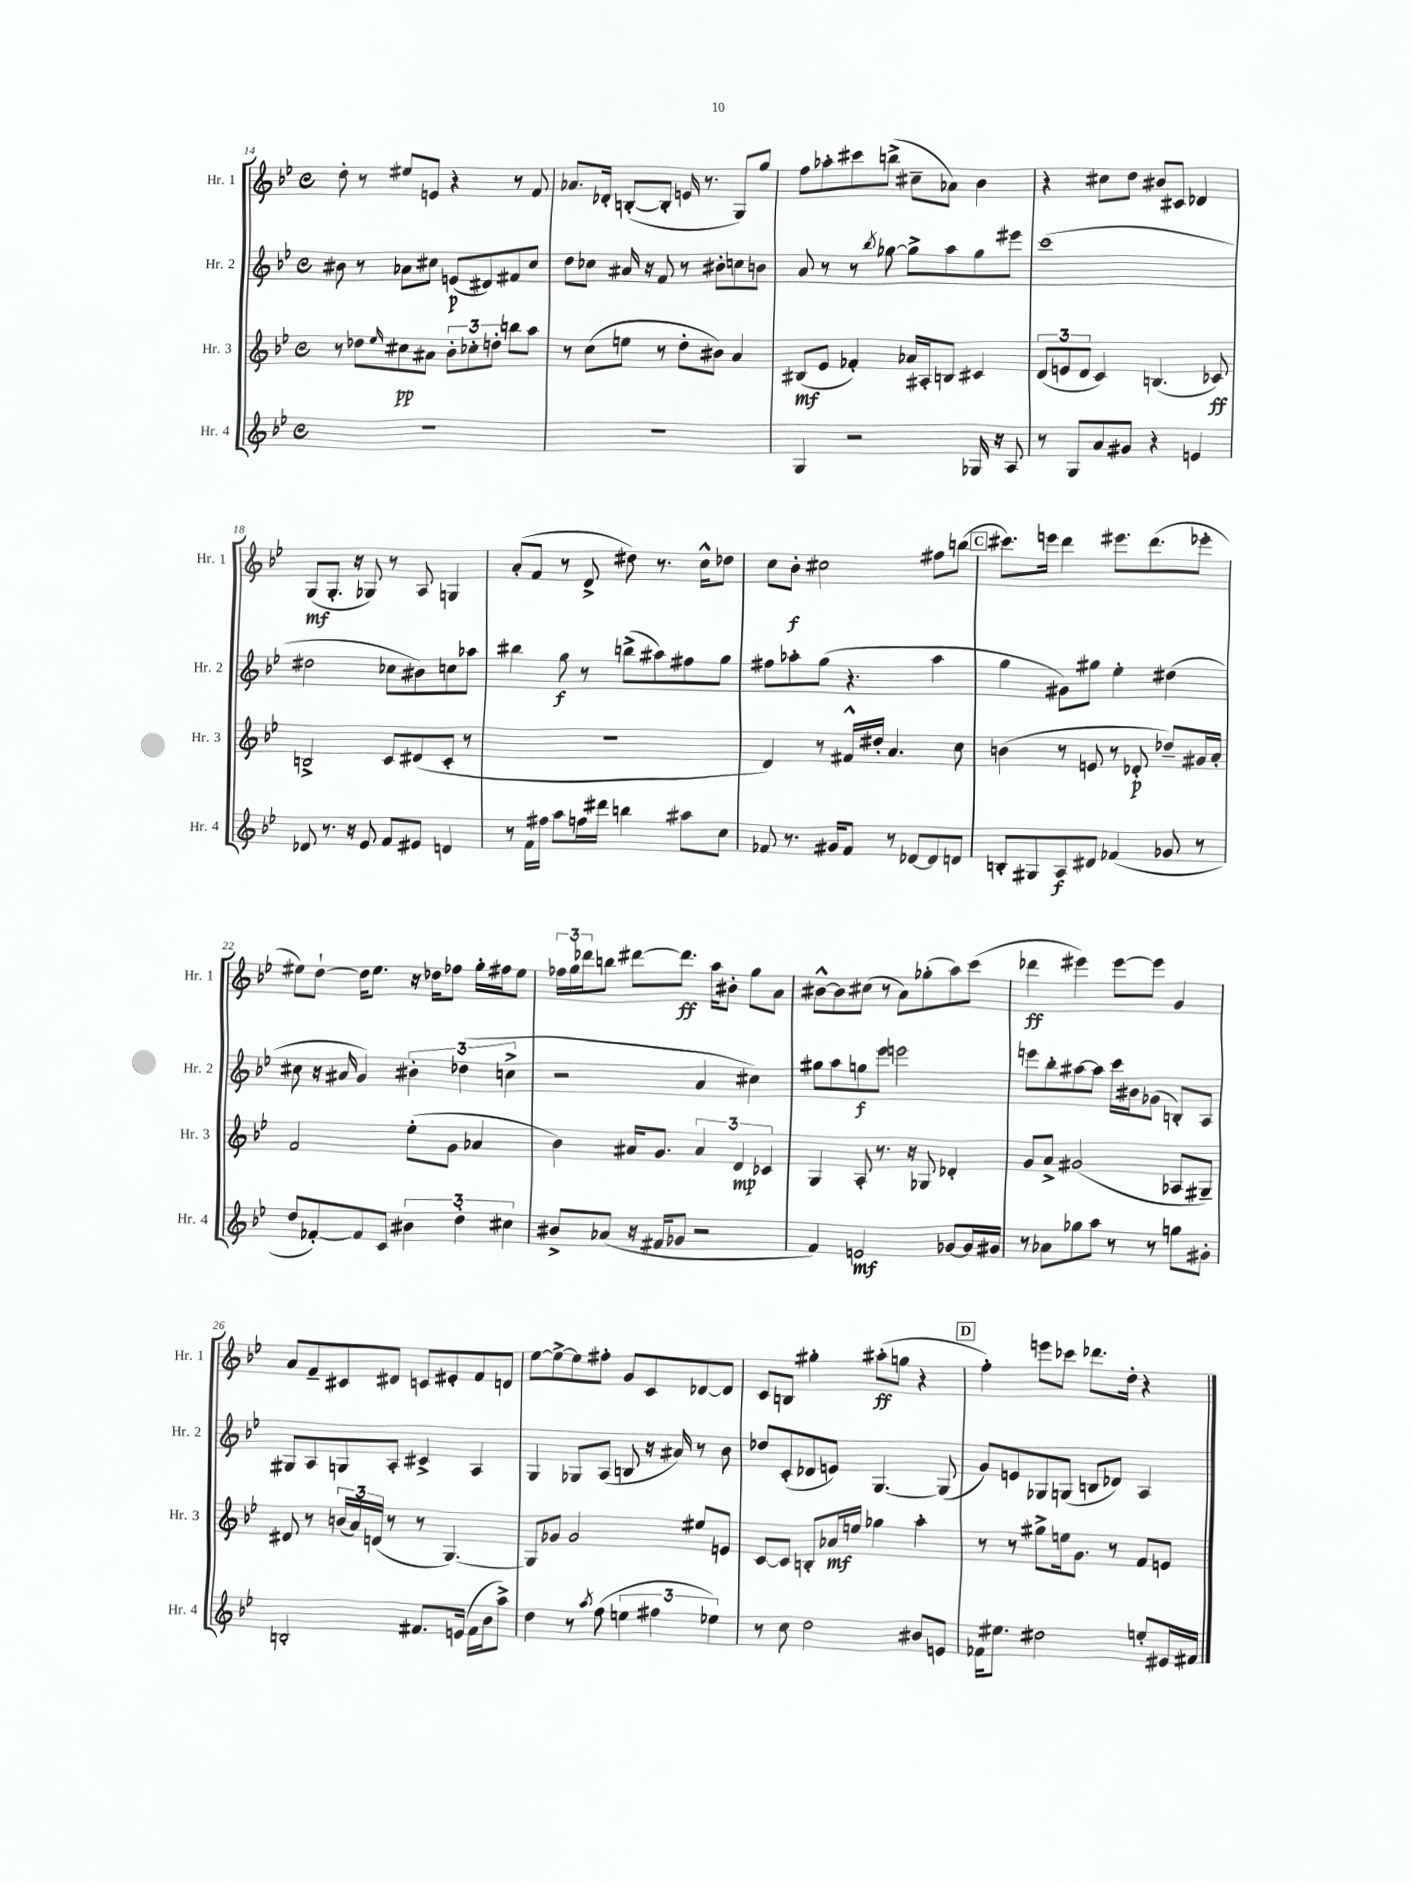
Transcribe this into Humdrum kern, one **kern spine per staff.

**kern	**kern	**kern	**kern
*staff4	*staff3	*staff2	*staff1
*clefG2	*clefG2	*clefG2	*clefG2
*k[b-e-]	*k[b-e-]	*k[b-e-]	*k[b-e-]
*M4/4	*M4/4	*M4/4	*M4/4
*met(c)	*met(c)	*met(c)	*met(c)
1r	8r	8b#	8dd'
.	8dd-	8r	8r
.	16qqee-	.	.
.	8cc#	8a-	8ee#
.	8a#	8cc#	8e
.	12b-'	(8e	4r
.	12cc-'	.	.
.	.	8d#)	.
.	12dd'	.	.
.	8bb	8f#	8r
.	8aa	8cc#	8f
=	=	=	=
1r	8r	8dd	8.a-
.	(8cc	8cc-	.
.	.	.	16d-'
.	8ee	16a#	([8B'
.	.	16r	.
.	8r	8f	8B']
.	8dd'	8r	16e
.	.	.	8.r
.	8b#)	8b#'	.
.	4a	8cc	8G)
.	.	8b	8gg
=	=	=	=
4G	(8B#	8a	8ff
.	8e-	8r	8aa-'
2r	4f-')	8r	8ccc#
.	.	8qbb-	.
.	.	[8gg-	(8bb^
.	16a-	8gg-^]	8cc#~
.	16A#'	.	.
.	8B	8aa	8a-)
16G-	4c#	8gg-	4b-
16r	.	.	.
8A	.	8eee#	.
=	=	=	=
8r	(12d	(1ccc	4r
.	12e	.	.
8G	.	.	.
.	12d	.	.
8a	4c)	.	8cc#
8g#	.	.	8dd
4r	(4.B	.	8b#
.	.	.	8c#
4e	.	.	4d-
.	8c-)	.	.
=	=	=	=
8d-	2B^	2dd#	(8G
8.r	.	.	8.G'
16r	.	.	16r
8e-	.	.	8G-)
8f	8c	8cc-	8r
8e#	(8d#	8b#)	8A
4d	8c'	8cc	4G
.	8r	8aa-	.
=	=	=	=
8r	1r	4bb#	(8a'
16f	.	.	8f
16ff#	.	.	.
8aa	.	8gg	8r
16ff	.	8r	8d^
16ddd#	.	.	.
4bb	.	(8bb^	8dd#)
.	.	8aa#)	8.r
8aa#	.	8ff#	.
.	.	.	16cc^^
8cc	.	8gg	8dd-
=	=	=	=
8f-	4d)	8ff#	8cc
8.r	.	8aa-'	8b-'
.	8r	(8gg	2cc#
16g#	.	.	.
8f-	16f#^^	4.r	.
.	16dd#'	.	.
8r	4.a	.	.
[8d-	.	.	.
8d-]	.	4aa-	8ff#
8d	8cc	.	(8bb
=	=	=	=
8B'	(4b	4gg	8.ccc#)
8G#	.	.	.
.	.	.	16eee
8A	8r	8g#)	4ddd
8d#	8e	8gg#	.
(4f-	8r	4ee-'	8.eee#
.	8d-'	.	.
.	.	.	(8.ddd
8g-	8dd-~)	(4dd#	.
8r	16g#	.	8eee-'
.	16a'	.	.
=	=	=	=
8dd	2f	8cc#	8ee#)
[8f-')	.	16r	[8dd`
.	.	16a#	.
8f-]	.	4g)	16dd]
.	.	.	8.ee#
8c	.	.	.
6b#	(8ee-'	6b#'	16r
.	.	.	16dd-
.	8g	.	8ff-
6dd'	.	(6dd-	.
.	4a-	.	16gg'
.	.	.	16ff#
6cc#	.	6cc^	.
.	.	.	8ee#
=	=	=	=
8b#^	4b-)	2r	24ff-
.	.	.	24gg
.	.	.	24ddd-
(8a-	.	.	8bb
16r	16a#	.	[8ddd#
16f#	8.g	.	.
8g-	.	.	8.ddd#]
2r	6a#	4a	.
.	.	.	16aa
.	.	.	8b#'
.	6d	.	.
.	.	4cc#)	8gg
.	6c-	.	.
.	.	.	8a
=	=	=	=
4f)	4G	8gg#	[8b#^^
.	.	8aa	8b#]
2e	8A'	8gg	(8cc#
.	8.r	8eee-	8r
.	.	2eee	8a)
.	16r	.	.
.	8G-	.	(8gg-'
[8g-	4d-'	.	8aa)
16g-]	.	.	(8ccc
16g#	.	.	.
=	=	=	=
8r	8g	8eee	4ddd-
8a-	8a^	8bb-'	.
8gg-	(2g#	[8aa#	4eee#)
8aa	.	8aa#]	.
8r	.	16ccc	[8eee#
.	.	16b#	.
8r	.	(8g-	8eee#]
8gg	8A-	8B')	4g
8g#'	8G#~)	8A	.
=	=	=	=
2B'	8d#	8G#	8a
.	8r	8A	8f~
.	(24b	8G	8c#
.	24a)	.	.
.	(24d	.	.
.	8r	8A'	8d#
8.f#	8r	4c#^	8c
.	[4.G)	.	8e#'
(16e	.	.	.
16f#	.	4A	8f
16b-	.	.	.
8aa^)	.	.	8d
=	=	=	=
4dd	8G]	4G	[8ee-
.	8g-	.	8ee-^_
8r	2g-	8G-	8ee-]
8qaa	.	.	.
(8ff	.	(8A	8ff#'
6ee	.	8B	8g
.	.	16r	8c
6ff#	.	.	.
.	.	16a#)	.
.	8ee#	8r	[8d-
6ee-)	.	.	.
.	8e	8b-	8d-]
=	=	=	=
8r	[8c	8dd-	8c
8cc	8c]	(8c'	8B
2dd	8B'	8d-	4gg#'
.	16a-	8e)	.
.	16ee	.	.
.	4gg-	[4.G	(8aa#'
.	.	.	8gg
8b#	4aa'	.	4r
8e	.	(8G]	.
=	=	=	=
16f-	8r	8g)	4ff')
8.ee#	.	.	.
.	8r	8e	.
2dd#	8gg#^	8G-	8eee
.	16ee	(8G	8ccc-
.	8.g	.	.
.	.	8B	8.ddd-
.	8r	8d-)	.
.	.	.	16dd'
8ee'	8f	4A	4r
16e#	8e	.	.
16f#	.	.	.
==	==	==	==
*-	*-	*-	*-
